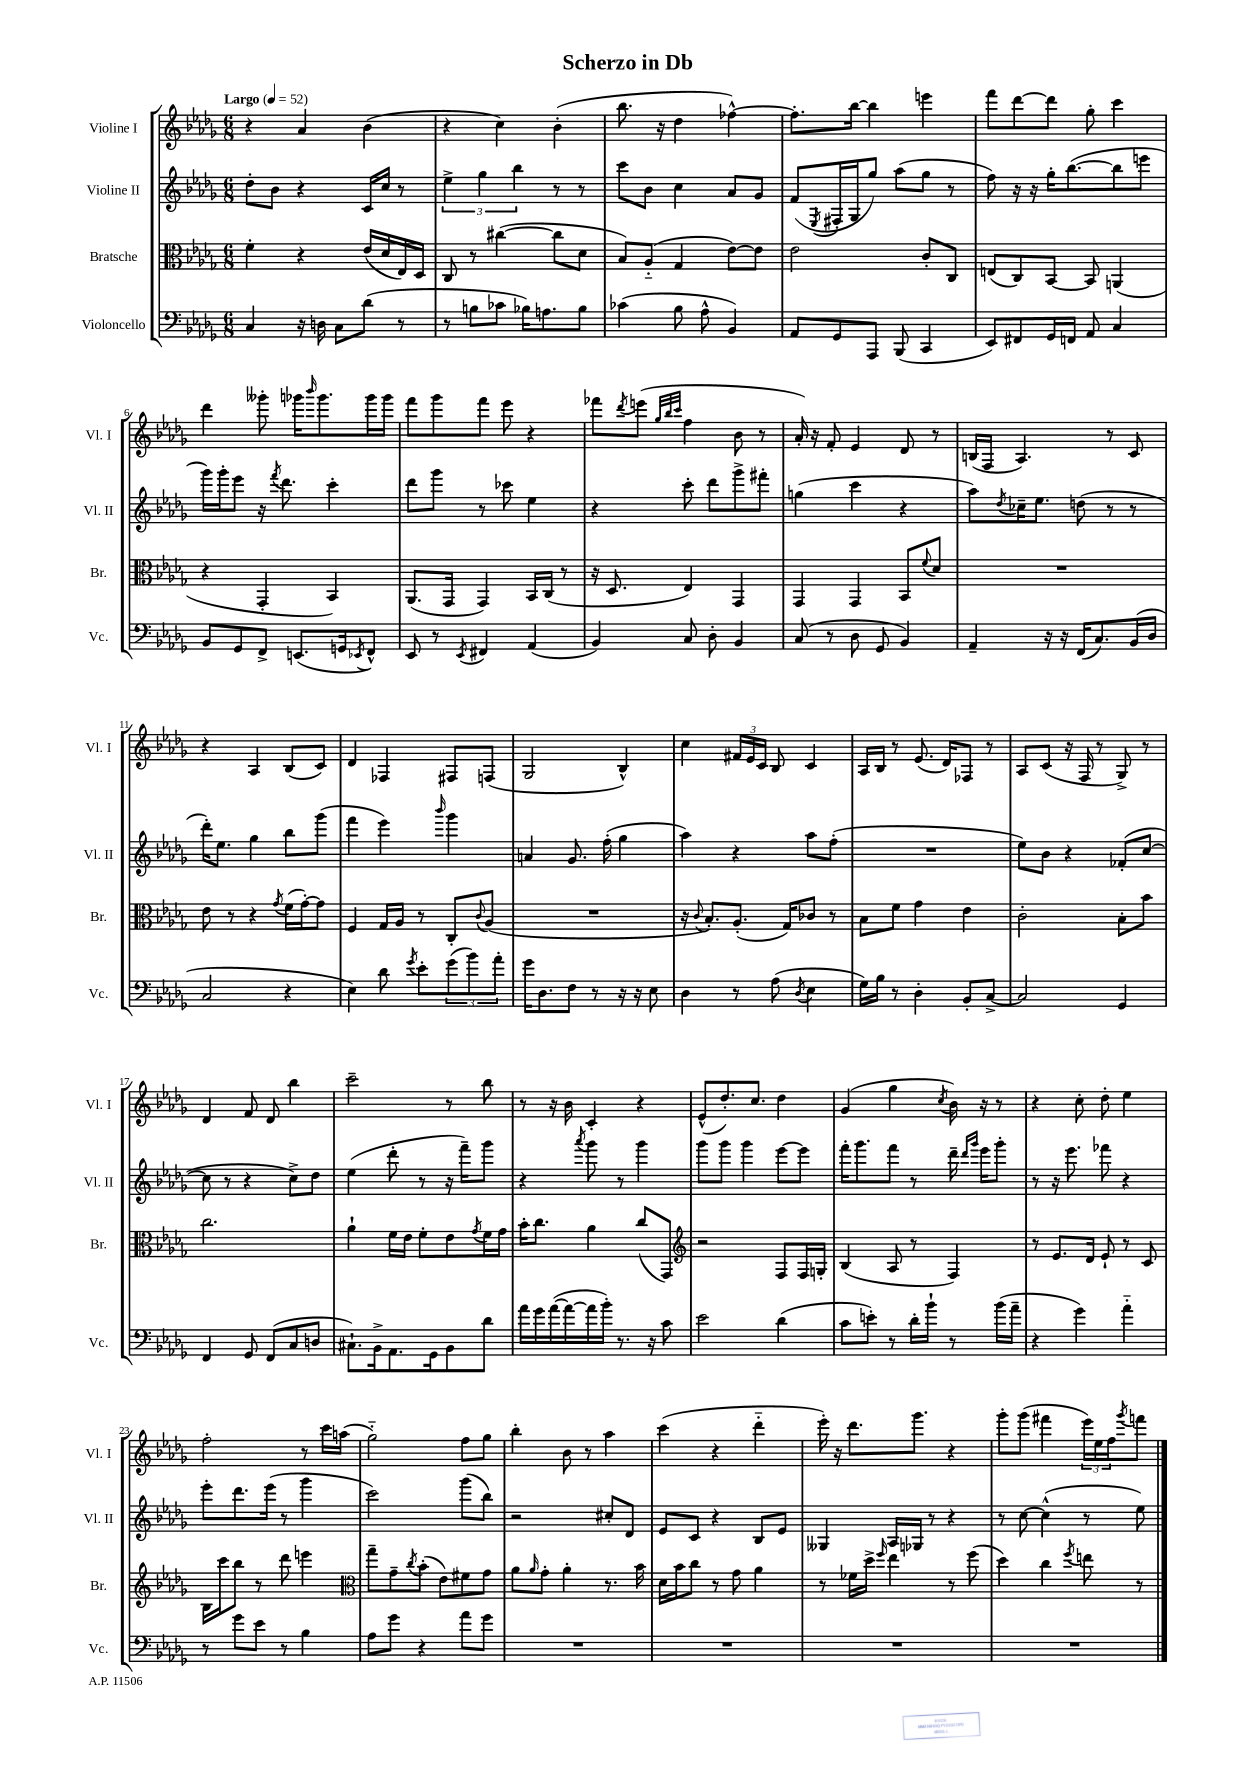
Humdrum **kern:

**kern	**kern	**kern	**kern
*part4	*part3	*part2	*part1
*staff4	*staff3	*staff2	*staff1
*I"Violoncello	*I"Bratsche	*I"Violine II	*I"Violine I
*I'Vc.	*I'Br.	*I'Vl. II	*I'Vl. I
*clefF4	*clefC3	*clefG2	*clefG2
*k[b-e-a-d-g-]	*k[b-e-a-d-g-]	*k[b-e-a-d-g-]	*k[b-e-a-d-g-]
*M6/8	*M6/8	*M6/8	*M6/8
*MM52	*MM52	*MM52	*MM52
=1	=1	=1	=1
!	!	!	!LO:TX:a:B:t=Largo
4C/	4f'\	8dd-'\L	4r
.	.	8b-\J	.
16r	4r	4r	4a-/
16Dn\	.	.	.
8C\L	.	.	.
(8d-\J	(16e-/LL	16c/LL	(4b-\
.	16d-/	16cc/JJ	.
8r	16E-/)	8r	.
.	16D-/JJ	.	.
=2	=2	=2	=2
8r	8C/	6ee-^\	4r
8Bn\L	8r	.	.
.	.	6gg-\	.
8c-X\J	([4cc#X\	.	4cc\)
.	.	6bb-\	.
16B-X\KL)	.	.	.
8.An\	.	.	.
.	8cc#\L]	8r	(4b-'\
8B-\J	8d-\J	8r	.
=3	=3	=3	=3
(4c-X\	8B-/L)	8ccc\L	8.bb-\
.	(8A-/J	8b-\J	.
.	.	.	16r
8B-\	4G-/	4cc\	4dd-\
8A-^^\	.	.	.
4BB-/)	[8e-\L)	8a-/L	[4ff-X^^\)
.	8e-\J]	8g-/J	.
=4	=4	=4	=4
8AA-/L	2e-\	(8f/L	8.ff-'\L]
.	.	8qE-/	.
8GG-/	.	16F#X'/L	.
.	.	16G-/J	[16bb-\Jk
8AAA-/J	.	8gg-/J)	4bb-\]
(8BBB-/	.	(8aa-\L	.
4CC/	8c'/L	8gg-\J	4eeen\
.	8C/J	8r	.
=5	=5	=5	=5
8EE-/L)	(8En/L	8ff\)	8fff\L
8FF#X/	8C/)	16r	[8ddd-\
.	.	16r	.
16GG-/L	[8BB-/J	16gg-'\KL	8ddd-\J]
16FFn/JJ	.	([8.bb-\	.
8AA-/	8BB-/]	.	8gg-'\
4C/	(4AAn/	8bb-\]	4ccc\
.	.	8eeen\J	.
!!LO:LB:g=z
=6	=6	=6	=6
8BB-/L	4r	16ggg-\LL)	4ddd-\
.	.	16ggg-'\J	.
8GG-/	.	8eee-\J	.
8FF^/J	4GG-'/	16r	8ggg--X'\
.	.	8qfff/	.
.	.	8.ddd-\	.
(8.EEn/L	.	.	16ggg-X\KL
.	.	.	16qqbbb-/
.	.	.	8.ggg-\
.	4BB-/)	4ccc'\	.
16GGn/k	.	.	.
8qEE-X/	.	.	.
8FF^^/J)	.	.	16ggg-\L
.	.	.	16ggg-\JJ
=7	=7	=7	=7
8EE-/	(8.AA-/L	8ddd-\L	8fff\L
8r	.	8ggg-\J	8ggg-\
.	16GG-/Jk	.	.
8qEE-/	.	.	.
4FF#X/	4GG-/)	8r	8fff\J
.	.	8ccc-X\	8eee-\
(4AA-/	16BB-/LL	4ee-\	4r
.	(16C/JJ	.	.
.	8r	.	.
=8	=8	=8	=8
4BB-/)	16r	4r	8fff-X\L
.	8.D-/	.	.
.	.	.	8qddd-/
.	.	.	(8eeen\J
.	.	.	32qqgg-/LLL
.	.	.	32qqbb-/
.	.	.	32qqccc/JJJ
8C/	4E-/)	8ccc'\	4ff\
8D-'\	.	8ddd-\L	.
4BB-/	4GG-/	8ggg-^\	8b-\
.	.	8fff#X'\J	8r
=9	=9	=9	=9
(8C/	4GG-/	(4ggn\	16a-'/)
.	.	.	16r
8r	.	.	8f'/
8D-\	4GG-/	4ccc\	4e-/
8GG-/	.	.	.
4BB-/)	8BB-/L	4r	8d-/
.	8qqf/	.	.
.	8d-/J	.	8r
=10	=10	=10	=10
4AA-~/	2.r	8aa-\L)	(16Bn/LL
.	.	.	16F/JJ
.	.	8qdd-/	.
.	.	16cc-X~\K	4.A-/)
.	.	8.ee-\J	.
16r	.	.	.
16r	.	.	.
(16FF/KL	.	(8ddn\	.
8.C/)	.	.	.
.	.	8r	8r
(16BB-/L	.	8r	8c/
16D-/JJ	.	.	.
!!LO:LB:g=z
=11	=11	=11	=11
2C/	8e-\	16ddd-'\KL)	4r
.	.	8.ee-\J	.
.	8r	.	.
.	4r	4gg-\	4A-/
.	8qg-/	.	.
4r	(16f\LL	8bb-\L	(8B-/L
.	[16g-'\J)	.	.
.	8g-\J]	(8ggg-\J	8c/J)
=12	=12	=12	=12
4E-\)	4F/	4fff\	4d-/
8d-\	16G-/LL	4eee-\)	4F-X/
.	16A-/JJ	.	.
8qg-/	.	.	.
8e-'\L	8r	.	.
.	.	16qqbbb-/	.
(12g-\	8C'/L	4ggg-\	8F#X/L
12b-\)	.	.	.
.	8qqc/	.	.
.	(8A-/J	.	(8Fn/J
12a-'\J	.	.	.
=13	=13	=13	=13
16g-\KL	2.r	4an/	2G-/
8.D-\	.	.	.
8F\J	.	8.g-/	.
8r	.	.	.
.	.	(16ff'\	.
16r	.	4gg-\	4B-^^/)
16r	.	.	.
8E-\	.	.	.
=14	=14	=14	=14
4D-\	16r	4aa-\)	4cc\
.	8qqc/	.	.
.	8.B-'/L)	.	.
8r	(8.A-'/J	4r	24f#X/LL
.	.	.	24e-/
.	.	.	24c/JJ
(8A-\	.	.	8B-/
.	16G-/KL)	.	.
8qD-/	.	.	.
4E-\	8c-X/J	8aa-\L	4c/
.	8r	(8ff'\J	.
=15	=15	=15	=15
16G-\LL)	8B-\L	2.r	16A-/LL
16B-\JJ	.	.	16B-/JJ
8r	8f\J	.	8r
4D-'\	4g-\	.	(8.e-/
.	.	.	16d-/KL)
8BB-'/L	4e-\	.	8F-X/J
[8C^/J	.	.	8r
=16	=16	=16	=16
2C/]	2c'\	8ee-\L)	8A-/L
.	.	8b-\J	(8c/J
.	.	4r	16r
.	.	.	16F/
.	.	.	8r
4GG-/	8B-'\L	(8f-X'/L	8G-^/)
.	8b-\J	[8cc/J	8r
!!LO:LB:g=z
=17	=17	=17	=17
4FF/	2.cc\	8cc\]	4d-/
.	.	8r	.
8GG-/	.	4r	8f/
(8FF/L	.	.	8d-/
8C/	.	8cc^\L)	4bb-\
8Dn/J	.	8dd-\J	.
=18	=18	=18	=18
8.C#X`\L)	4a-`\	(4ee-\	2ccc~\
16BB-^\k	.	.	.
8.AA-\	16f\LL	8ddd-'\	.
.	16e-\JJ	.	.
.	8f'\L	8r	.
16GG-\k	.	.	.
8BB-\	8e-\	16r	8r
.	.	16fff~\KL)	.
.	8qg-/	.	.
8d-\J	16f\L	8ggg-\J	8bb-\
.	16g-\JJ	.	.
=19	=19	=19	=19
16a-\LL	16b-'\KL	4r	8r
16g-\	8.cc\J	.	.
([16a-\	.	.	16r
16a-\_	.	.	16b-\
.	.	8qaaa-/	.
16a-\]	4a-\	8ggg-\	4c'/
16b-'\JJ)	.	.	.
8.r	.	8r	.
.	(8cc/L	4ggg-\	4r
16r	.	.	.
8c\	8GG-/J)	.	.
=20	=20	=20	=20
*	*clefG2	*	*
2e-\	2r	8ggg-\L	(8e-^^/L
.	.	8ggg-\J	8.dd-'/)
.	.	4ggg-\	.
.	.	.	8.cc/J
(4d-\	8F/L	[8eee-\L	4dd-\
.	16F/L	8eee-\J]	.
.	16Gn'/JJ	.	.
=21	=21	=21	=21
8c\L	(4B-/	16fff'\KL	(4g-/
.	.	8.ggg-\	.
8en'\J)	.	.	.
8r	8A-/	8fff\J	4gg-\
16d-'\LL	8r	8r	.
16b-`\JJ	.	.	.
.	.	.	8qcc/
8r	4F/)	16ddd-~\	16b-\)
.	.	16qqddd-/LL	.
.	.	16qqggg-/JJ	.
.	.	16eee-\KL	16r
(16b-\LL	.	8ggg-'\J	8r
16a-~\JJ	.	.	.
=22	=22	=22	=22
4r	8r	8r	4r
.	8.e-/L	16r	.
.	.	8.eee-\	.
4g-\)	.	.	8cc'\
.	16d-/Jk	.	.
.	8e-`/	8fff-X\	8dd-'\
4a-\	8r	4r	4ee-\
.	8c/	.	.
!!LO:LB:g=z
=23	=23	=23	=23
8r	16B-\LL	8eee-'\L	2ff'\
.	16ccc\J	.	.
8g-\L	8bb-\J	8.ddd-\	.
8e-\J	8r	.	.
.	.	(16eee-\Jk	.
8r	8ddd-\	8r	.
4B-\	4eeen\	4ggg-\	8r
.	.	.	16ccc\LL
.	.	.	(16aan\JJ
=24	=24	=24	=24
*	*clefC3	*	*
8A-\L	8gg-~\L	2ccc\)	2gg-\)
8g-\J	8g-~\	.	.
.	8qcc/	.	.
4r	(8b-'\J	.	.
.	8e-\L)	.	.
8a-\L	8f#X\	(8ggg-\L	8ff\L
8g-\J	8g-\J	8bb-\J)	8gg-\J
=25	=25	=25	=25
2.r	8a-\L	2r	4bb-'\
.	16qqa-/	.	.
.	8g-'\J	.	.
.	4a-'\	.	8b-\
.	.	.	8r
.	8.r	8cc#X'/L	4aa-\
.	.	8d-/J	.
.	16b-\	.	.
=26	=26	=26	=26
2.r	16d-\LL	8e-/L	(4ccc\
.	16b-\J	.	.
.	8cc\J	8c/J	.
.	8r	4r	4r
.	8g-\	.	.
.	4a-\	8B-/L	4ddd-\
.	.	8e-/J	.
=27	=27	=27	=27
2.r	8r	4G--X/	16eee-'\)
.	.	.	16r
.	16f-X\LL	.	8.ddd-\L
.	16dd-^\JJ	.	.
.	16qqff/	.	.
.	4ee-\	16A-/LL	.
.	.	16G-X/JJ	8.ggg-\J
.	.	8r	.
.	8r	4r	4r
.	(8ff\	.	.
=28	=28	=28	=28
2.r	4dd-\)	8r	8ggg-'\L
.	.	[8cc\	(8ggg-\J
.	4cc\	(4cc^^\]	4fff#X\
.	8qff/	.	.
.	8een\	8r	24eee-\LL)
.	.	.	24ee-\
.	.	.	24ff\J
.	.	.	8qggg-/
.	8r	8ee-\)	8fffn\J
==	==	==	==
*-	*-	*-	*-
